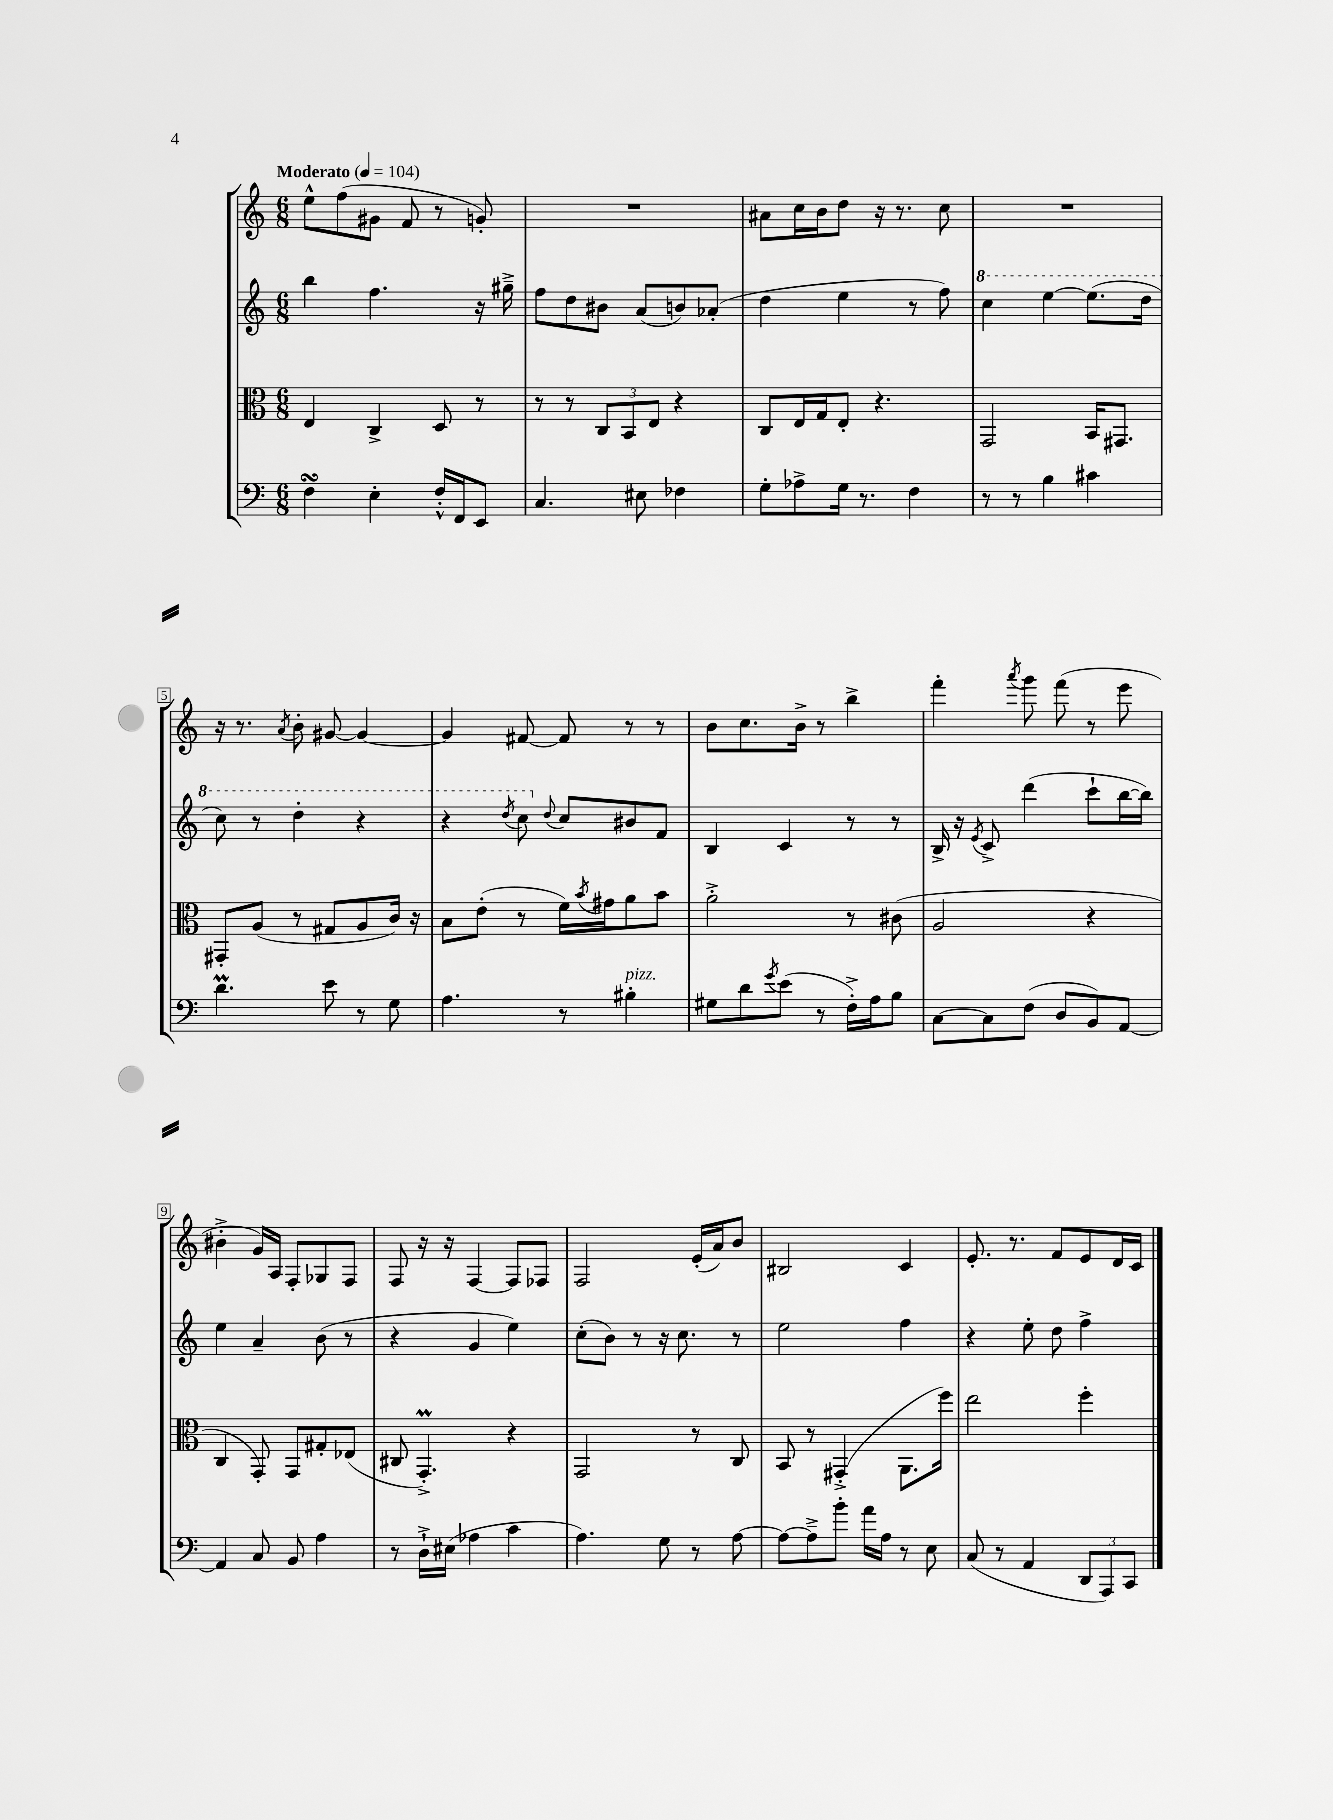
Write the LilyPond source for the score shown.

<<
\new StaffGroup <<
\new Staff = "s0" {
    \clef treble \key c \major \numericTimeSignature \time 6/8 \tempo "Moderato" 4 = 104
    e''8-^ f''8( gis'8 f'8 r8 g'8-.) |
    R2. |
    ais'8 c''16 b'16 d''8 r16 r8. c''8 |
    R2. |
    r16 r8. \acciaccatura { a'8 } b'8-. gis'8~ gis'4~ |
    gis'4 fis'8~ fis'8 r8 r8 |
    b'8 c''8. b'16-> r8 b''4-> |
    f'''4-. \acciaccatura { a'''8 } g'''8 f'''8( r8 e'''8 |
    bis'4-.-> g'16) a16 f8-. ges8 f8 |
    f8 r16 r16 f4~ f8 fes8 |
    f2 e'16-.( a'16) b'8 |
    bis2 c'4 |
    e'8.-. r8. f'8 e'8 d'16 c'16 \bar "|." |
}
\new Staff = "s1" {
    \clef treble \key c \major \numericTimeSignature \time 6/8
    b''4 f''4. r16 gis''16---> |
    f''8 d''8 bis'8 a'8( b'8) aes'8-.( |
    d''4 e''4 r8 f''8) |
    \ottava #1 c'''4 e'''4~ e'''8.( d'''16 |
    c'''8) r8 d'''4-. r4 |
    r4 \acciaccatura { d'''8 } c'''8 \ottava #0 \appoggiatura { d''8 } c''8 bis'8 f'8 |
    b4 c'4 r8 r8 |
    b16-> r16 \acciaccatura { e'8 } c'8-> d'''4( c'''8-! b''16~ b''16) |
    e''4 a'4-- b'8( r8 |
    r4 g'4 e''4) |
    c''8-.( b'8) r8 r16 c''8. r8 |
    e''2 f''4 |
    r4 e''8-. d''8 f''4-> \bar "|." |
}
\new Staff = "s2" {
    \clef alto \key c \major \numericTimeSignature \time 6/8
    e4 c4-> d8 r8 |
    r8 r8 \tuplet 3/2 { c8 b,8 e8 } r4 |
    c8 e16 g16 e8-. r4. |
    g,2 b,16 gis,8. |
    gis,8-. a8( r8 gis8 a8 c'16) r16 |
    b8 e'8-.( r8 f'16) \acciaccatura { b'8 } gis'16 a'8 b'8 |
    a'2-.-> r8 cis'8( |
    a2 r4 |
    c4 g,8-.) g,8 gis8-. ees8( |
    cis8 g,4.-.->\prall) r4 |
    g,2 r8 c8 |
    b,8 r8 gis,4-.->( a,8. f''16) |
    e''2 f''4-. \bar "|." |
}
\new Staff = "s3" {
    \clef bass \key c \major \numericTimeSignature \time 6/8
    f4\turn e4-. f16-.-^ f,16 e,8 |
    c4. eis8 fes4 |
    g8-. aes8-> g16 r8. f4 |
    r8 r8 b4 cis'4 |
    d'4.\prall e'8 r8 g8 |
    a4. r8 bis4-.^\markup { \italic "pizz." } |
    gis8 d'8 \acciaccatura { g'8 } e'8( r8 f16-.->) a16 b8 |
    c8~ c8 f8( d8 b,8) a,8~ |
    a,4 c8 b,8 a4 |
    r8 d16-!-> eis16( aes4 c'4 |
    a4.) g8 r8 a8~ |
    a8~ a8---> b'8-. a'16 a16 r8 e8 |
    c8( r8 a,4 \tuplet 3/2 { d,8 a,,8) c,8 } \bar "|." |
}
>>
>>
\layout { \context { \Score \override BarNumber.stencil = #(make-stencil-boxer 0.1 0.3 ly:text-interface::print) } }
